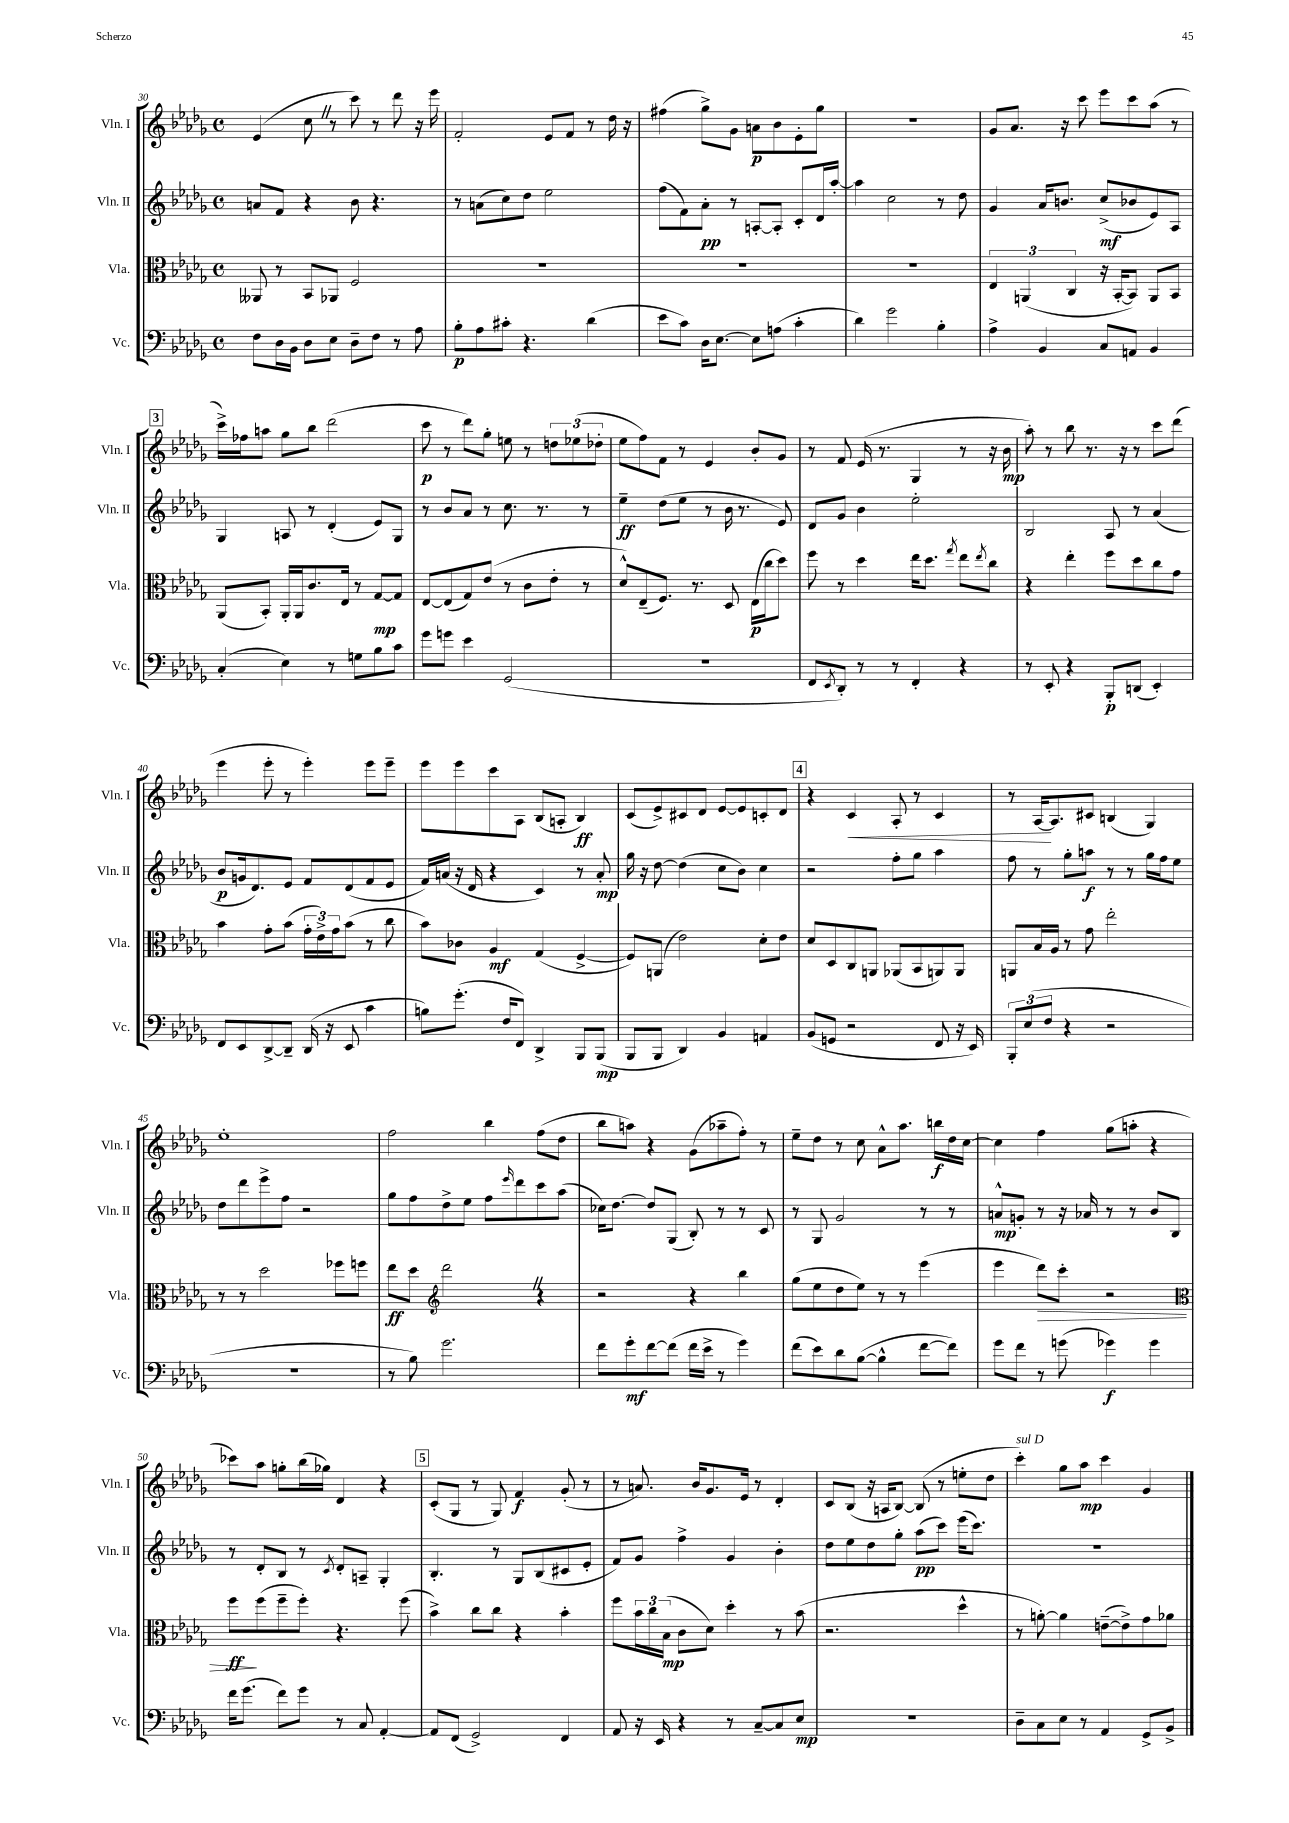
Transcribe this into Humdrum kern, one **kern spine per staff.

**kern	**kern	**kern	**kern
*staff4	*staff3	*staff2	*staff1
*clefF4	*clefC3	*clefG2	*clefG2
*k[b-e-a-d-g-]	*k[b-e-a-d-g-]	*k[b-e-a-d-g-]	*k[b-e-a-d-g-]
*M4/4	*M4/4	*M4/4	*M4/4
*met(c)	*met(c)	*met(c)	*met(c)
8F\L	8AA--/	8a/L	(4e-/
16D-\L	8r	8f/J	.
16BB-\JJ	.	.	.
8D-\L	8BB-/L	4r	8cc\
8E-\J	8AA-/J	.	8r
8D-~\L	2F/	8b-\	8ccc\)
8F\J	.	4.r	8r
8r	.	.	8ddd-\
8A-\	.	.	16r
.	.	.	16eee-\
=	=	=	=
8B-'\L	1r	8r	2f'/
8A-\	.	(8a\L	.
8c#'\J	.	8cc\)	.
4.r	.	8dd-\J	.
.	.	2ee-\	8e-/L
.	.	.	8f/J
(4d-\	.	.	8r
.	.	.	16dd-\
.	.	.	16r
=	=	=	=
8e-\L	1r	(8ff\L	(4ff#\
8c\J)	.	8f\)	.
16D-\LK	.	8a-'\J	8gg-^\L)
[8.E-\J	.	.	.
.	.	8r	8g-\J
8E-\]L	.	[8A'/L	8a\L
(8A\J	.	8A'/]J	8b-\
4c'\	.	8c'/L	8e-'\
.	.	16d-/L	8gg-\J
.	.	[16aa-'/JJ	.
=	=	=	=
4d-\)	1r	4aa-\]	1r
2g-\	.	2cc\	.
4B-'\	.	8r	.
.	.	8dd-\	.
=	=	=	=
4A-^\	6E-/	4g-/	8g-/L
.	.	.	8.a-/J
.	(6AA/	.	.
4BB-/	.	16a-/LK	.
.	.	8.b/J	16r
.	6C/	.	.
.	.	.	8ccc\
8C/L	16r	(8cc^/L	8eee-\L
.	[16BB-'/LK	.	.
8AA/J	8BB-/]J)	8b-/	8ccc\
4BB-/	8AA/L	8e-/)	(8aa-\J
.	8BB-/J	8A-/J	8r
=	=	=	=
(4C'/	(8AA-/L	4G-/	16ccc^\LL)
.	.	.	16ff-\J
.	8BB-'/J)	.	8aa\J
4E-\)	16AA-'/LL	8A/	8gg-\L
.	16AA-/J	.	.
.	8.c/	8r	8bb-\J
8r	.	(4d-'/	(2ddd-\
.	16E-/Jk	.	.
8G\L	8r	.	.
8B-\	[8G-/L	8e-/L)	.
8c\J	8G-/]J	8G-/J	.
=	=	=	=
8g-\L	[8E-/L	8r	8ccc\
8g\J	(8E-/]	8b-/L	8r
4e-\	8G-/)	8a-/J	8ddd-\L)
.	(8e-/J	8r	8gg-'\J
(2GG-/	8r	8.cc\	8ee\
.	8c\L	.	8r
.	.	8.r	.
.	8e-'\J	.	12dd\L
.	.	.	(12ee-\
.	8r	8r	.
.	.	.	12dd-'\J
=	=	=	=
1r	8d-^^/L)	4ee-~\	8ee-\L
.	(8E-~/	.	8ff\)
.	8.F/J)	(8dd-\L	8f\J
.	.	8ee-\J	8r
.	8.r	.	.
.	.	8r	4e-/
.	8D-/	16b-\	.
.	.	8.r	.
.	(16E-\LL	.	8b-'/L
.	16cc\J	.	.
.	8dd-\J)	8e-/)	8g-/J
=	=	=	=
8FF/L	8ff\	8d-/L	8r
8qEE-/	.	.	.
8DD-'/J)	8r	8g-/J	8f/
8r	4dd-\	4b-\	(16e-/
.	.	.	8.r
8r	.	.	.
4FF'/	16ee-\LK	2ee-'\	4G-/
.	8.dd-\J	.	.
.	8qgg-/	.	.
4r	8ee-\L	.	8r
.	8qee-/	.	.
.	8cc\J	.	16r
.	.	.	16b-\
=	=	=	=
8r	4r	2B-/	8aa-'\)
8EE-'/	.	.	8r
4r	4ee-'\	.	8bb-\
.	.	.	8.r
8BBB-'/L	8ff\L	8A-/	.
.	.	.	16r
(8DD/J	8dd-\	8r	8r
4EE-'/)	8cc\	(4a-/	8ccc\L
.	8g-\J	.	(8ddd-\J
=	=	=	=
8FF/L	4b-\	8b-/L	4eee-\
8EE-/	.	16g/k	.
.	.	8.d-/)	.
[8DD-^/	8g-'\L	.	8eee-'\
8DD-~/]J	(8b-\J	8e-/J	8r
(16DD-/	24g-'\LL	8f/L	4eee-'\)
.	24e-^\)	.	.
16r	.	.	.
.	24g-\J	.	.
8EE-/	(8b-\J	(8d-/	.
4c\	8r	8f/	8eee-\L
.	8cc\	8e-/J	8eee-~\J
=	=	=	=
8B\L)	8b-\L)	16f/LL)	8eee-\L
.	.	(16a/JJ	.
(8.g-'\J	8c-\J	16r	8eee-\
.	.	16d-/	.
.	4A-/	4r	8ccc\
16F/LK	.	.	.
8FF/J)	.	.	8A-\J
4DD-^/	(4G-/	4c/)	(8B-/L
.	.	.	8A'/J
8BBB-/L	[4F^/	8r	4B-/)
(8BBB-/J	.	8a'/	.
=	=	=	=
8BBB-/L	8F/]L)	16gg-\	(8c/L
.	.	16r	.
8BBB-/J	(8AA/J	[8dd-\	8e-^/)
4DD-/)	2e-\)	(4dd-\]	8c#/
.	.	.	8d-/J
4BB-/	.	8cc\L	[8e-/L
.	.	8b-\J)	8e-/]
4AA/	8d-'\L	4cc\	8c'/
.	8e-\J	.	8d-/J
=	=	=	=
(8BB-/L	8d-/L	2r	4r
8GG/J	8D-/	.	.
2r	8C/	.	4c/
.	8AA/J	.	.
.	(8AA-/L	8ff'\L	8A-'/
.	8BB-/	8gg-\J	8r
8FF/	8AA/)	4aa-\	4c/
16r	8AA/J	.	.
16EE-/)	.	.	.
=	=	=	=
12BBB-'/L	8AA/L	8ff\	8r
(12E-/	.	.	.
.	16B-/L	8r	[16A-/LK
12F/J	.	.	.
.	16A-/JJ	.	8.A-/]
4r	8r	8gg-'\L	.
.	8g-\	8aa\J	8c#/J
2r	2ee-'\	8r	(4B/
.	.	8r	.
.	.	16gg-\LL	4G-/)
.	.	16ff\J	.
.	.	8ee-\J	.
=	=	=	=
1r	8r	8dd-\L	1ee-'
.	8r	8ddd-\	.
.	2dd-\	8eee-^\	.
.	.	8ff\J	.
.	.	2r	.
.	8ff-\L	.	.
.	8ff\J	.	.
=	=	=	=
8r	8ee-\L	8gg-\L	2ff\
8B-\)	8dd-\J	8ff\	.
*	*clefG2	*	*
2.g-\	2ddd-\	8dd-^\	.
.	.	8ee-\J	.
.	.	8ff\L	4bb-\
.	.	16qqeee-/	.
.	.	8ddd-\	.
.	4r	8ccc\	(8ff\L
.	.	(8aa-\J	8dd-\J
=	=	=	=
8f\L	2r	16cc-\LK)	8bb-\L
.	.	[8.dd-\J	.
8g-'\	.	.	8aa\J)
[8f\	.	8dd-/]L	4r
(8f\]J	.	(8G-/J	.
16f\LL	4r	8B-'/)	(8g-\L
16e-^\JJ	.	.	.
8r	.	8r	8aa-~\
4g-\)	4bb-\	8r	8ff'\J)
.	.	8c/	8r
=	=	=	=
(8f\L	(8gg-\L	8r	8ee-~\L
8e-\)	8ee-\	8G-/	8dd-\J
8d-\	8dd-\	2g-/	8r
([8B-\J	8ee-\J)	.	8cc\
4B-^^\]	8r	.	8a-^^\L
.	8r	.	8.aa-\J
[8f\L	(4eee-\	8r	.
.	.	.	16bb\LL
8f\]J)	.	8r	16dd-\
.	.	.	[16cc\JJ
=	=	=	=
8g-\L	4eee-\	8a^^/L	4cc\]
8f\J	.	8g'/J	.
8r	8ddd-\L)	8r	4ff\
(8g\	8ccc'\J	16r	.
.	.	16a-/	.
4g-\)	2r	8r	(8gg-\L
.	.	8r	8aa'\J
4g-\	.	8b-/L	4r
.	.	8B-/J	.
=	=	=	=
*	*clefC3	*	*
16f\LK	8ff\L	8r	8ccc-\L)
(8.g-\J	.	.	.
.	(8ff\	8d-'/L	8aa-\J
8f\L)	8ff~\	8B-/J	8gg'\L
8g-\J	8ff'\J)	8r	(16bb-\L
.	.	.	16gg-\JJ)
.	.	8qc/	.
8r	4.r	8d-'/L	4d-/
8C/	.	8A~/J	.
[4AA-'/	.	4G-'/	4r
.	(8ff\	.	.
=	=	=	=
8AA-/]L	4b-^\)	4.B-'/	(8c'/L
(8FF/J	.	.	8G-/J
2GG-^/)	8cc\L	.	8r
.	8cc\J	8r	8G-/)
.	4r	8G-/L	4f/
.	.	(8B-/	.
4FF/	4b-'\	8c#/	(8g-'/
.	.	8e-'/J	8r
=	=	=	=
8AA-/	8ff\L	8f/L)	8r
16r	24b-\L	8g-/J	8.a/)
.	24cc\	.	.
16EE-/	.	.	.
.	(24B-\JJ	.	.
4r	8c\L	4ff^\	.
.	.	.	16b-/LK
.	8d-\J)	.	8.g-/
8r	4dd-'\	4g-/	.
.	.	.	16e-/Jk
[8C~/L	.	.	8r
8C/]	8r	4b-'\	4d-'/
8E-/J	(8b-\	.	.
=	=	=	=
1r	2.r	8dd-\L	8c/L
.	.	8ee-\	(8B-/J
.	.	8dd-\	16r
.	.	.	16A/LK
.	.	8gg-'\J	[8B-/J)
.	.	(8aa-\L	(8B-/]
.	.	8ccc\J)	8r
.	4dd-^^\	(16eee-\LK	8ee'\L
.	.	8.ccc\J)	.
.	.	.	8dd-\J
=	=	=	=
8D-~\L	8r	1r	4ccc'\)
8C\	[8a'\)	.	.
8E-\J	4a\]	.	8gg-\L
8r	.	.	8aa-\J
4AA-/	([8e~\L	.	4ccc\
.	8e^\])	.	.
8GG-^/L	8g-\	.	4g-/
8BB-^/J	8a-\J	.	.
==	==	==	==
*-	*-	*-	*-
